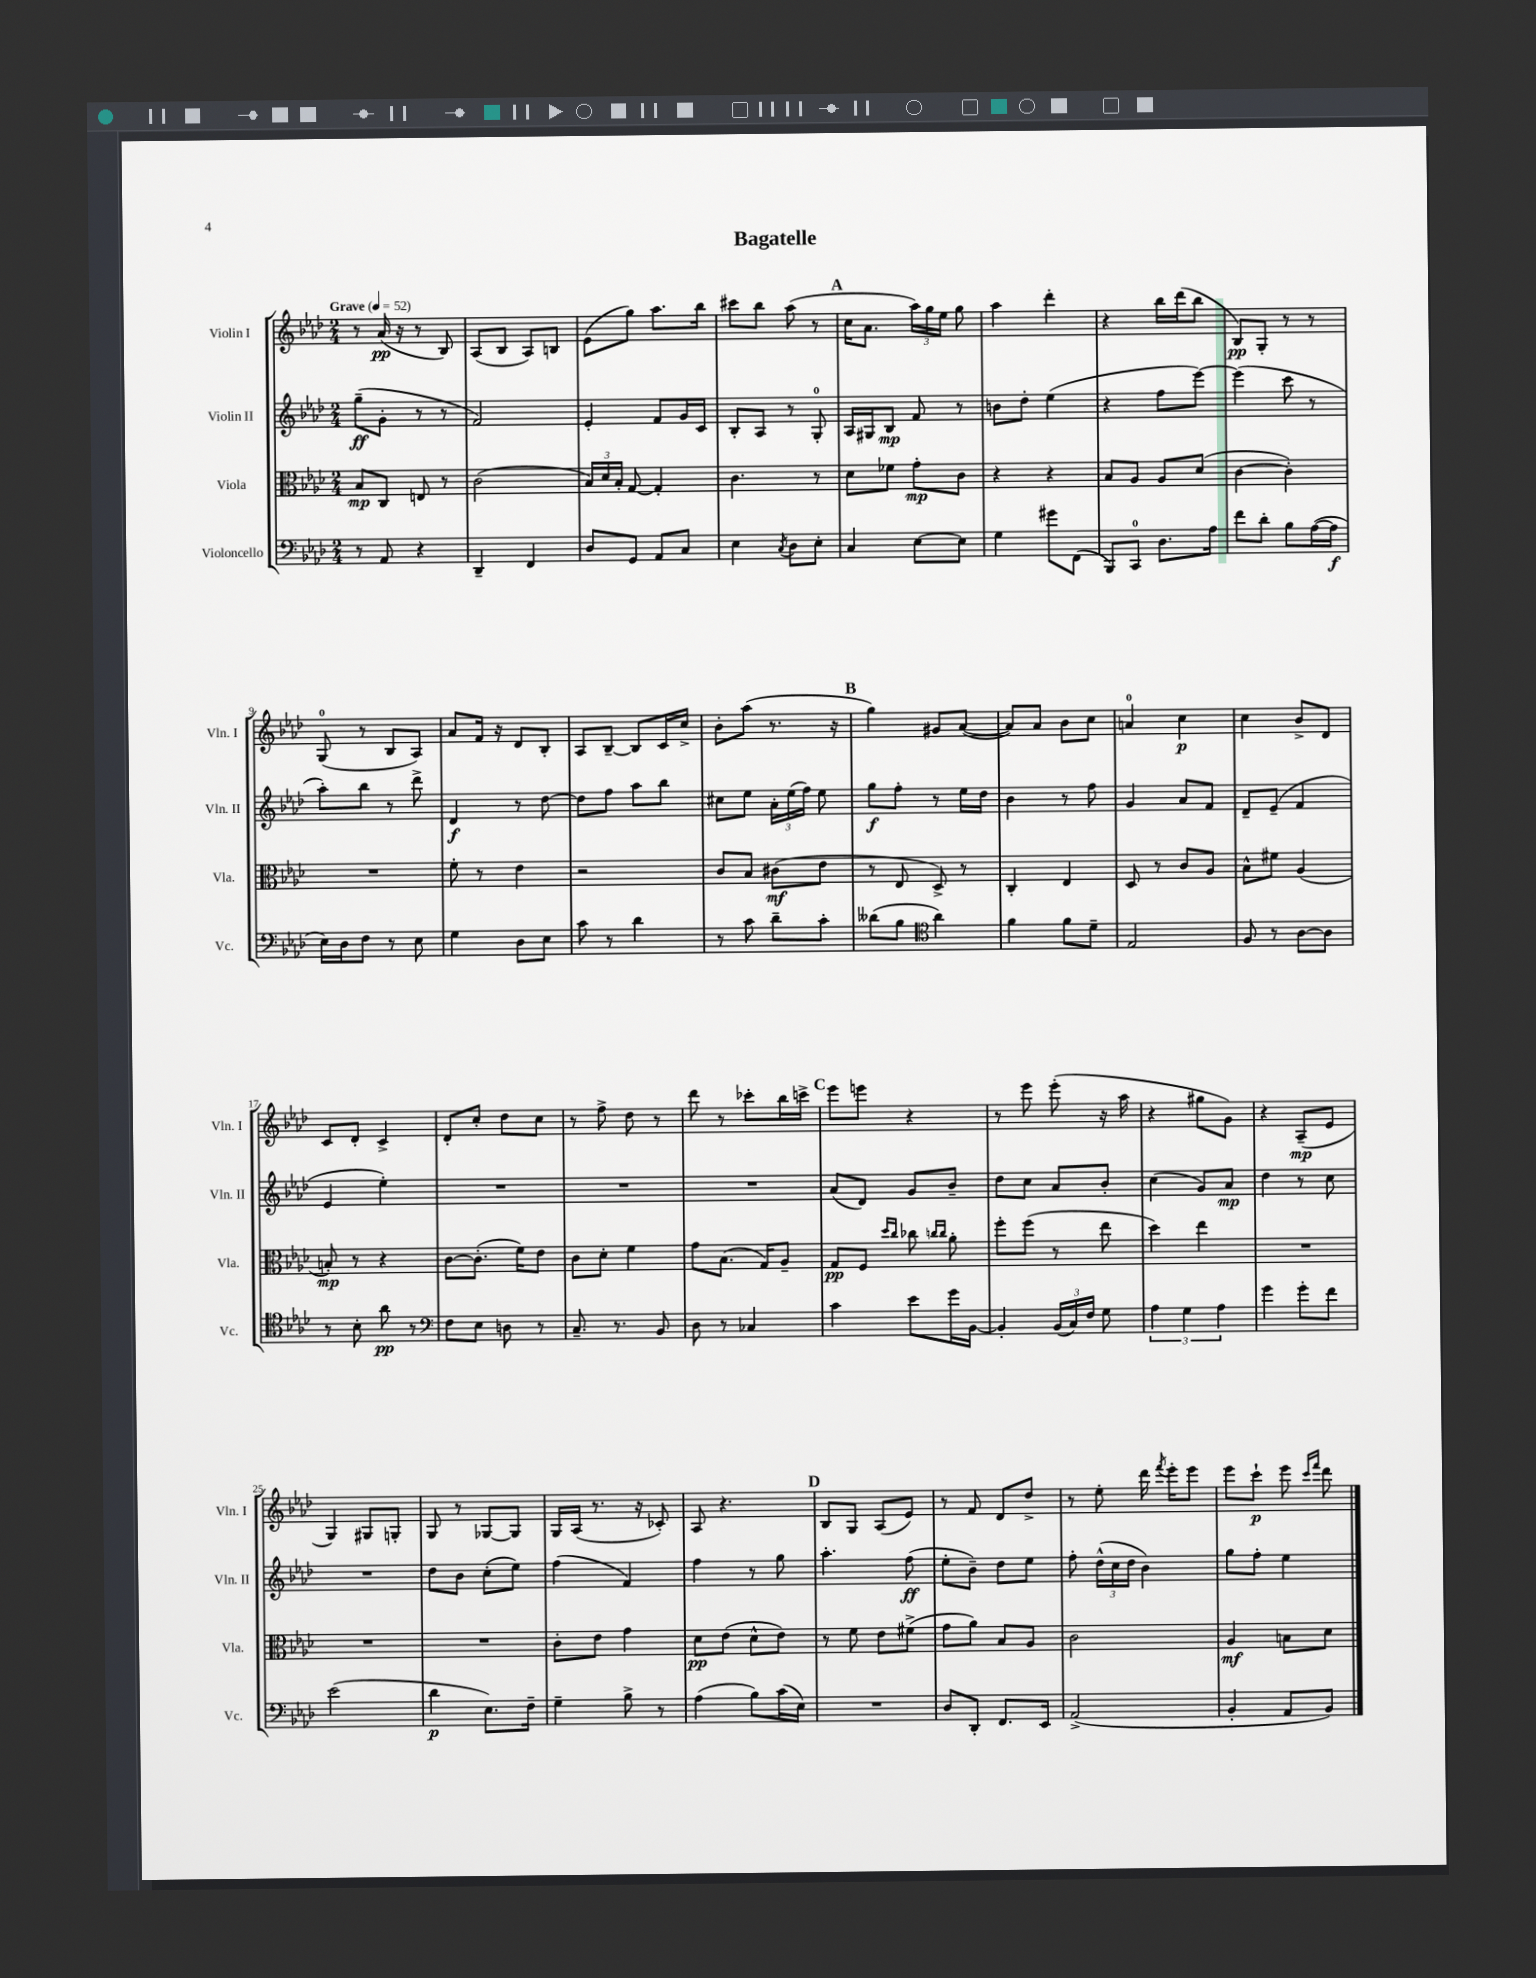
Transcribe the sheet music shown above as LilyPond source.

\header { title = "Bagatelle" }
<<
\new StaffGroup <<
\new Staff = "s0" \with { instrumentName = "Violin I" shortInstrumentName = "Vln. I" } {
    \clef treble \key aes \major \numericTimeSignature \time 2/4 \tempo "Grave" 4 = 52
    \autoBeamOff r8 aes'16\pp( r16 r8 bes8) |
    aes8[( bes8] aes8[) b8] |
    ees'8[( g''8]) aes''8.[ bes''16] |
    cis'''8[ bes''8] aes''8( r8 |
    \mark \markup { \bold "A" } c''16[ aes'8.] \tuplet 3/2 { aes''16[) g''16 ees''16] } g''8 |
    aes''4 des'''4-. |
    r4 bes''16[ des'''16( bes''8] |
    bes8[\pp) g8]-. r8 r8 |
    g8-0( r8 bes8[ aes8]) |
    aes'8[ f'16] r16 des'8[ bes8]-. |
    aes8[ bes8]~-- bes8[ c'16 c''16]-> |
    bes'8[-. aes''8]( r8. r16 |
    \mark \markup { \bold "B" } g''4) gis'8[ aes'8]~( |
    aes'8[) aes'8] bes'8[ c''8] |
    a'4-0 c''4\p |
    c''4 bes'8[-> des'8] |
    c'8[ des'8]-. c'4-> |
    des'8[-. c''8]-. des''8[ c''8] |
    r8 f''8-> des''8 r8 |
    des'''8 r8 ces'''8[-. bes''16 c'''16]-> |
    \mark \markup { \bold "C" } ees'''8[ e'''8] r4 |
    r8 ees'''8 ees'''8-.( r16 aes''16 |
    r4 gis''8[ g'8]) |
    r4 aes8[--\mp( ees'8] |
    g4) gis8[ g8]-. |
    g8 r8 ges8[~ ges8] |
    g16[ aes16]( r8. r16 ces'8-.) |
    aes8 r4. |
    \mark \markup { \bold "D" } bes8[ g8] aes8[( ees'8]) |
    r8 f'8 des'8[ des''8]-> |
    r8 ees''8-. des'''16 \acciaccatura { f'''8 } ees'''16[-. ees'''8] |
    ees'''8[ c'''8]-!\p ees'''8 \grace { c'''16[ f'''16] } des'''8 \bar "|." |
}
\new Staff = "s1" \with { instrumentName = "Violin II" shortInstrumentName = "Vln. II" } {
    \clef treble \key aes \major \numericTimeSignature \time 2/4
    \autoBeamOff g''8[--\ff( g'8]-. r8 r8 |
    f'2) |
    ees'4-. f'8[ g'16 c'16] |
    bes8[-. aes8] r8 g8-0-. |
    \mark \markup { \bold "A" } aes16[ gis16 bes8]\mp f'8 r8 |
    b'8[ des''8]-. ees''4( |
    r4 f''8[ ees'''8]~) |
    ees'''4( c'''8 r8 |
    aes''8[-.) bes''8] r8 des'''8-> |
    des'4\f r8 des''8~ |
    des''8[ f''8] aes''8[ bes''8] |
    cis''8[ ees''8] \tuplet 3/2 { aes'16[-. ees''16( f''16]) } ees''8 |
    \mark \markup { \bold "B" } g''8[\f f''8]-. r8 ees''16[ des''16] |
    bes'4 r8 f''8 |
    g'4 aes'8[ f'8] |
    des'8[-- ees'8]--( f'4 |
    ees'4 ees''4-.) |
    R2 |
    R2 |
    R2 |
    \mark \markup { \bold "C" } aes'8[( des'8]) g'8[ bes'8]-- |
    des''8[ c''8] aes'8[ bes'8]-. |
    c''4( g'8[) aes'8]\mp |
    des''4 r8 c''8 |
    R2 |
    des''8[ bes'8] c''8[-.( ees''8]) |
    f''4( f'4) |
    f''4 r8 g''8 |
    \mark \markup { \bold "D" } aes''4.-. f''8\ff( |
    ees''8[-. bes'8]--) des''8[ ees''8] |
    f''8-. \tuplet 3/2 { des''16[-^( c''16 des''16] } bes'4) |
    g''8[ f''8]-. ees''4 \bar "|." |
}
\new Staff = "s2" \with { instrumentName = "Viola" shortInstrumentName = "Vla." } {
    \clef alto \key aes \major \numericTimeSignature \time 2/4
    \autoBeamOff bes8[\mp c8] e8 r8 |
    c'2( |
    \tuplet 3/2 { bes16[) des'16 bes16]-. } g8~ g4-. |
    c'4. r8 |
    \mark \markup { \bold "A" } des'8[ fes'8] g'8[-.\mp c'8] |
    r4 r4 |
    bes8[ aes8] aes8[ des'8]( |
    c'4~ c'4-.) |
    R2 |
    f'8-. r8 ees'4 |
    r2 |
    c'8[ bes8] cis'8[\mf( ees'8] |
    \mark \markup { \bold "B" } r8 ees8 des8->) r8 |
    c4-. ees4 |
    des8 r8 c'8[ aes8] |
    bes8[-^ fis'8] aes4( |
    b8-.\mp) r8 r4 |
    c'8[~ c'8.]-.( f'16[) ees'8] |
    c'8[ des'8]-. f'4 |
    g'8[ bes8.]( g16[) aes8]-- |
    \mark \markup { \bold "C" } g8[\pp f8] \grace { des''16[ c''16] } ces''8 \grace { c''16[ c''16] } aes'8-. |
    f''8[-. f''8]( r8 ees''8 |
    des''4) ees''4 |
    R2 |
    R2 |
    R2 |
    c'8[-. ees'8] g'4 |
    des'8[\pp ees'8]( des'8[-^ ees'8]) |
    \mark \markup { \bold "D" } r8 f'8 ees'8[ fis'8]->( |
    g'8[ aes'8]) bes8[ aes8] |
    c'2 |
    aes4\mf b8[ des'8] \bar "|." |
}
\new Staff = "s3" \with { instrumentName = "Violoncello" shortInstrumentName = "Vc." } {
    \clef bass \key aes \major \numericTimeSignature \time 2/4
    \autoBeamOff r8 aes,8 r4 |
    des,4-- f,4 |
    des8[ g,8] aes,8[ c8] |
    ees4 \acciaccatura { c8 } des8[ ees8]-. |
    \mark \markup { \bold "A" } c4 ees8[~ ees8] |
    g4 gis'8[ f,8]( |
    bes,,8[) c,8]-0 des8.[ aes16] |
    f'8[ des'8]-. bes8[ aes16~( aes16]\f |
    ees16[) des16 f8] r8 ees8 |
    g4 des8[ ees8] |
    c'8 r8 des'4 |
    r8 c'8 des'8[-- c'8]-. |
    \mark \markup { \bold "B" } deses'8[( bes8] \clef tenor aes'4) |
    f'4 f'8[ des'8]-- |
    ees2 |
    f8 r8 aes8[~ aes8] |
    r8 bes8-. aes'8\pp r8 |
    \clef bass f8[ ees8] d8 r8 |
    c8.-- r8. bes,8 |
    des8 r8 ces4 |
    \mark \markup { \bold "C" } c'4 ees'8[ g'16 bes,16]~ |
    bes,4-. \tuplet 3/2 { bes,16[( c16) f16] } g8 |
    \tuplet 3/2 { aes4 g4 aes4 } |
    g'4 g'8[-. f'8] |
    ees'2( |
    des'4\p ees8.[) f16]-- |
    g4-- bes8-> r8 |
    aes4( bes8[) c'16( ees16]) |
    \mark \markup { \bold "D" } R2 |
    des8[ des,8]-. f,8.[ ees,16] |
    aes,2->( |
    bes,4-. aes,8[ bes,8]) \bar "|." |
}
>>
>>
